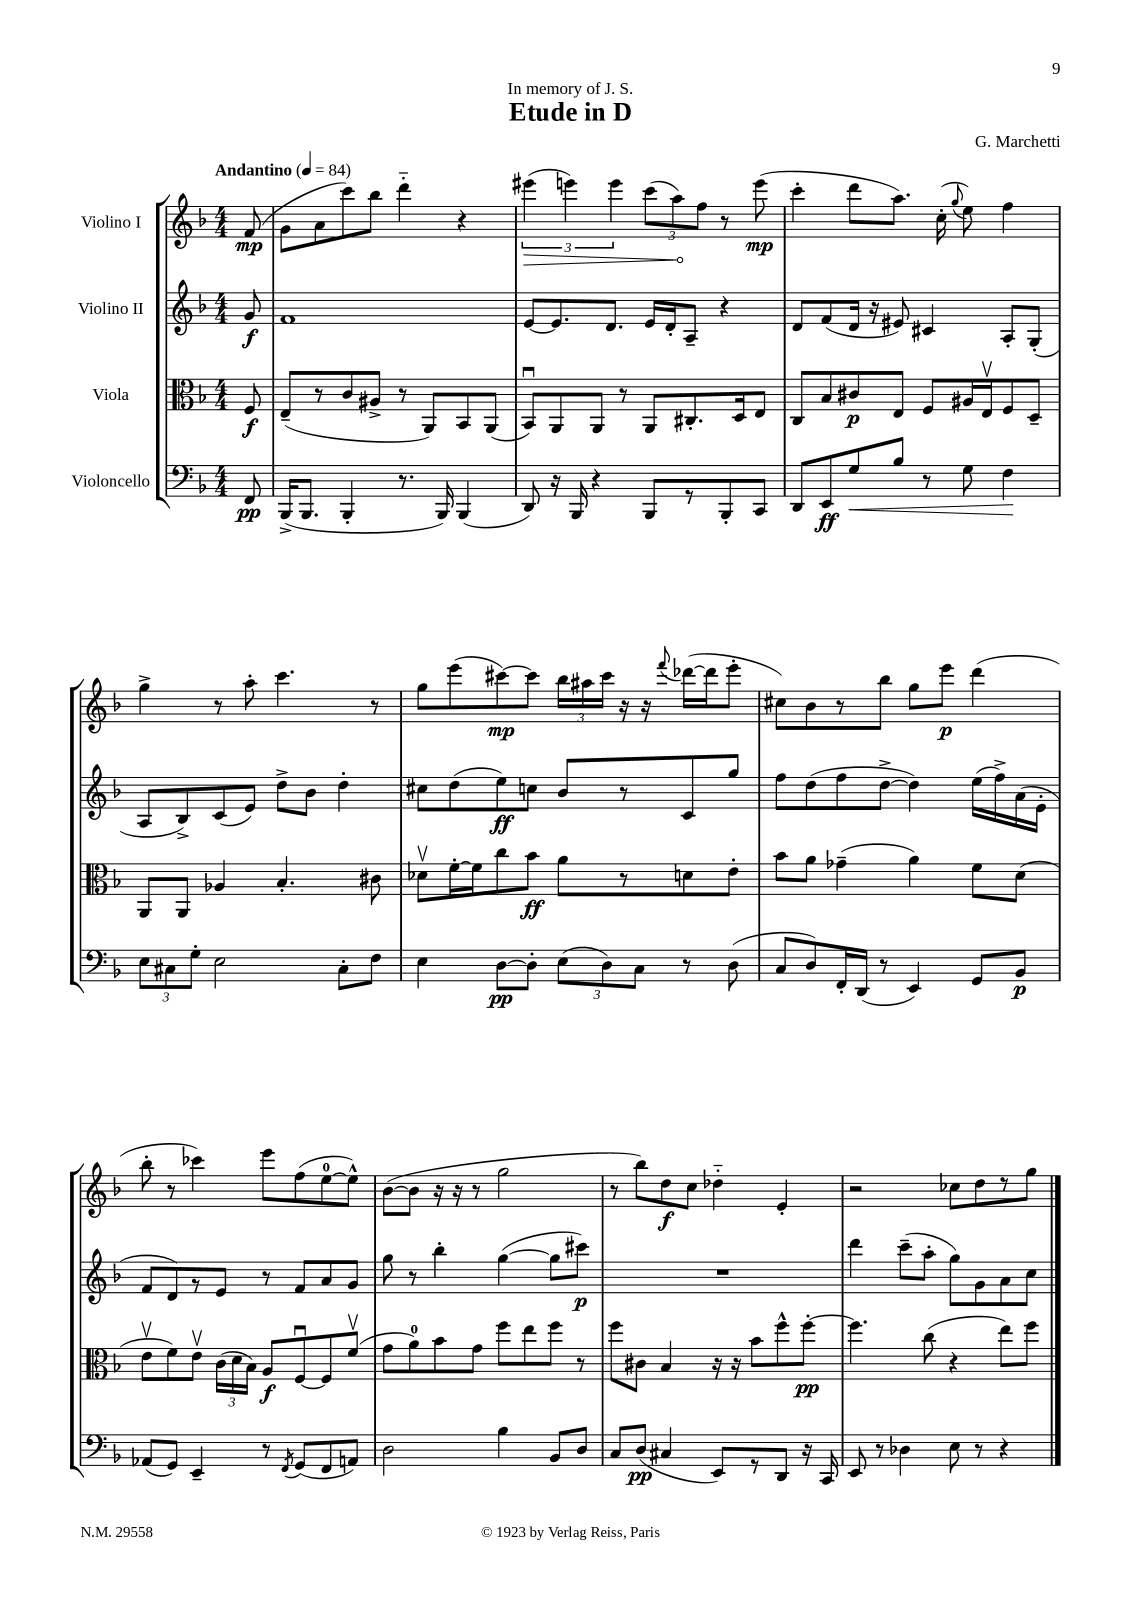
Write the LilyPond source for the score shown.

\header { title = "Etude in D" composer = "G. Marchetti" dedication = "In memory of J. S." }
<<
\new StaffGroup <<
\new Staff = "s0" \with { instrumentName = "Violino I" } {
    \clef treble \key f \major \numericTimeSignature \time 4/4 \partial 8 \tempo "Andantino" 4 = 84
    \autoBeamOff f'8\mp( |
    g'8[ a'8 c'''8) bes''8] d'''4-_ r4 |
    \tuplet 3/2 { \once \override Hairpin.circled-tip = ##t eis'''4\>( e'''4) e'''4 } \tuplet 3/2 { c'''8[( a''8\!) f''8] } r8 e'''8\mp( |
    c'''4-. d'''8[ a''8.]) c''16-.( \appoggiatura { g''8 } e''8) f''4 |
    g''4-> r8 a''8-. c'''4. r8 |
    g''8[ e'''8( cis'''8~\mp) cis'''8] \tuplet 3/2 { bes''16[ ais''16 cis'''16] } r16 r16 \appoggiatura { f'''8 } des'''16[~( des'''16 e'''8]-. |
    cis''8[) bes'8 r8 bes''8] g''8[ e'''8]\p d'''4( |
    bes''8-. r8 ces'''4) e'''8[ f''8( e''8-0~ e''8]-^) |
    bes'8[~( bes'8] r16 r16 r8 g''2 |
    r8 bes''8[) d''8\f c''8] des''4-_ e'4-. |
    r2 ces''8[ d''8 r8 g''8] \bar "|." |
}
\new Staff = "s1" \with { instrumentName = "Violino II" } {
    \clef treble \key f \major \numericTimeSignature \time 4/4 \partial 8
    \autoBeamOff g'8\f |
    f'1 |
    e'8[~ e'8. d'8.] e'16[ d'16-. a8]-- r4 |
    d'8[ f'8( d'16] r16 eis'8) cis'4 a8[-. g8]-.( |
    a8[ bes8->) c'8( e'8]) d''8[-> bes'8] d''4-. |
    cis''8[ d''8( e''8\ff) c''8] bes'8[ r8 c'8 g''8] |
    f''8[ d''8( f''8 d''8]~-> d''4) e''16[( f''16->) a'16( e'16]-. |
    f'8[ d'8) r8 e'8] r8 f'8[ a'8 g'8] |
    g''8 r8 bes''4-. g''4~( g''8[ cis'''8]\p) |
    R1 |
    d'''4 c'''8[--( a''8]-. g''8[) g'8 a'8 c''8] \bar "|." |
}
\new Staff = "s2" \with { instrumentName = "Viola" } {
    \clef alto \key f \major \numericTimeSignature \time 4/4 \partial 8
    \autoBeamOff f8\f |
    e8[--( r8 c'8 ais8]-> r8 a,8[) bes,8 a,8]( |
    bes,8[\downbow) a,8 a,8] r8 a,8[ cis8.-. d16 e8] |
    c8[ bes8 cis'8\p e8] f8[ ais16 e16\upbow f8 d8]-- |
    a,8[ a,8] aes4 bes4.-. cis'8 |
    des'8[\upbow f'16~-. f'16 c''8 bes'8]\ff a'8[ r8 d'8 e'8]-. |
    bes'8[ a'8] ges'4--( a'4) f'8[ d'8]( |
    e'8[\upbow f'8) e'8]\upbow \tuplet 3/2 { c'16[( d'16 bes16]) } a8[\f f8~\downbow f8 f'8]\upbow( |
    g'8[ a'8-0) bes'8 g'8] f''8[ e''8 f''8] r8 |
    f''8[ cis'8] bes4 r16 r16 bes'8[ f''8-^ f''8]~-.\pp |
    f''4. c''8( r4 e''8[) f''8] \bar "|." |
}
\new Staff = "s3" \with { instrumentName = "Violoncello" } {
    \clef bass \key f \major \numericTimeSignature \time 4/4 \partial 8
    \autoBeamOff f,8\pp |
    bes,,16[->( bes,,8.] bes,,4-. r8. bes,,16) bes,,4( |
    d,8) r16 bes,,16 r4 bes,,8[ r8 bes,,8-. c,8] |
    d,8[ e,8\ff g8\< bes8] r8 g8 f4\! |
    \tuplet 3/2 { e8[ cis8 g8]-. } e2 cis8[-. f8] |
    e4 d8[~\pp d8]-. \tuplet 3/2 { e8[( d8) c8] } r8 d8( |
    c8[ d8) f,16-. d,16]( r8 e,4) g,8[ bes,8]\p |
    aes,8[( g,8]) e,4-- r8 \acciaccatura { f,8 } g,8[( f,8 a,8]) |
    d2 bes4 bes,8[ d8] |
    c8[ d8]\pp( cis4 e,8[) r8 d,8] r16 c,16 |
    e,8 r8 des4 e8 r8 r4 \bar "|." |
}
>>
>>
\layout { \context { \Score \remove "Bar_number_engraver" } }
